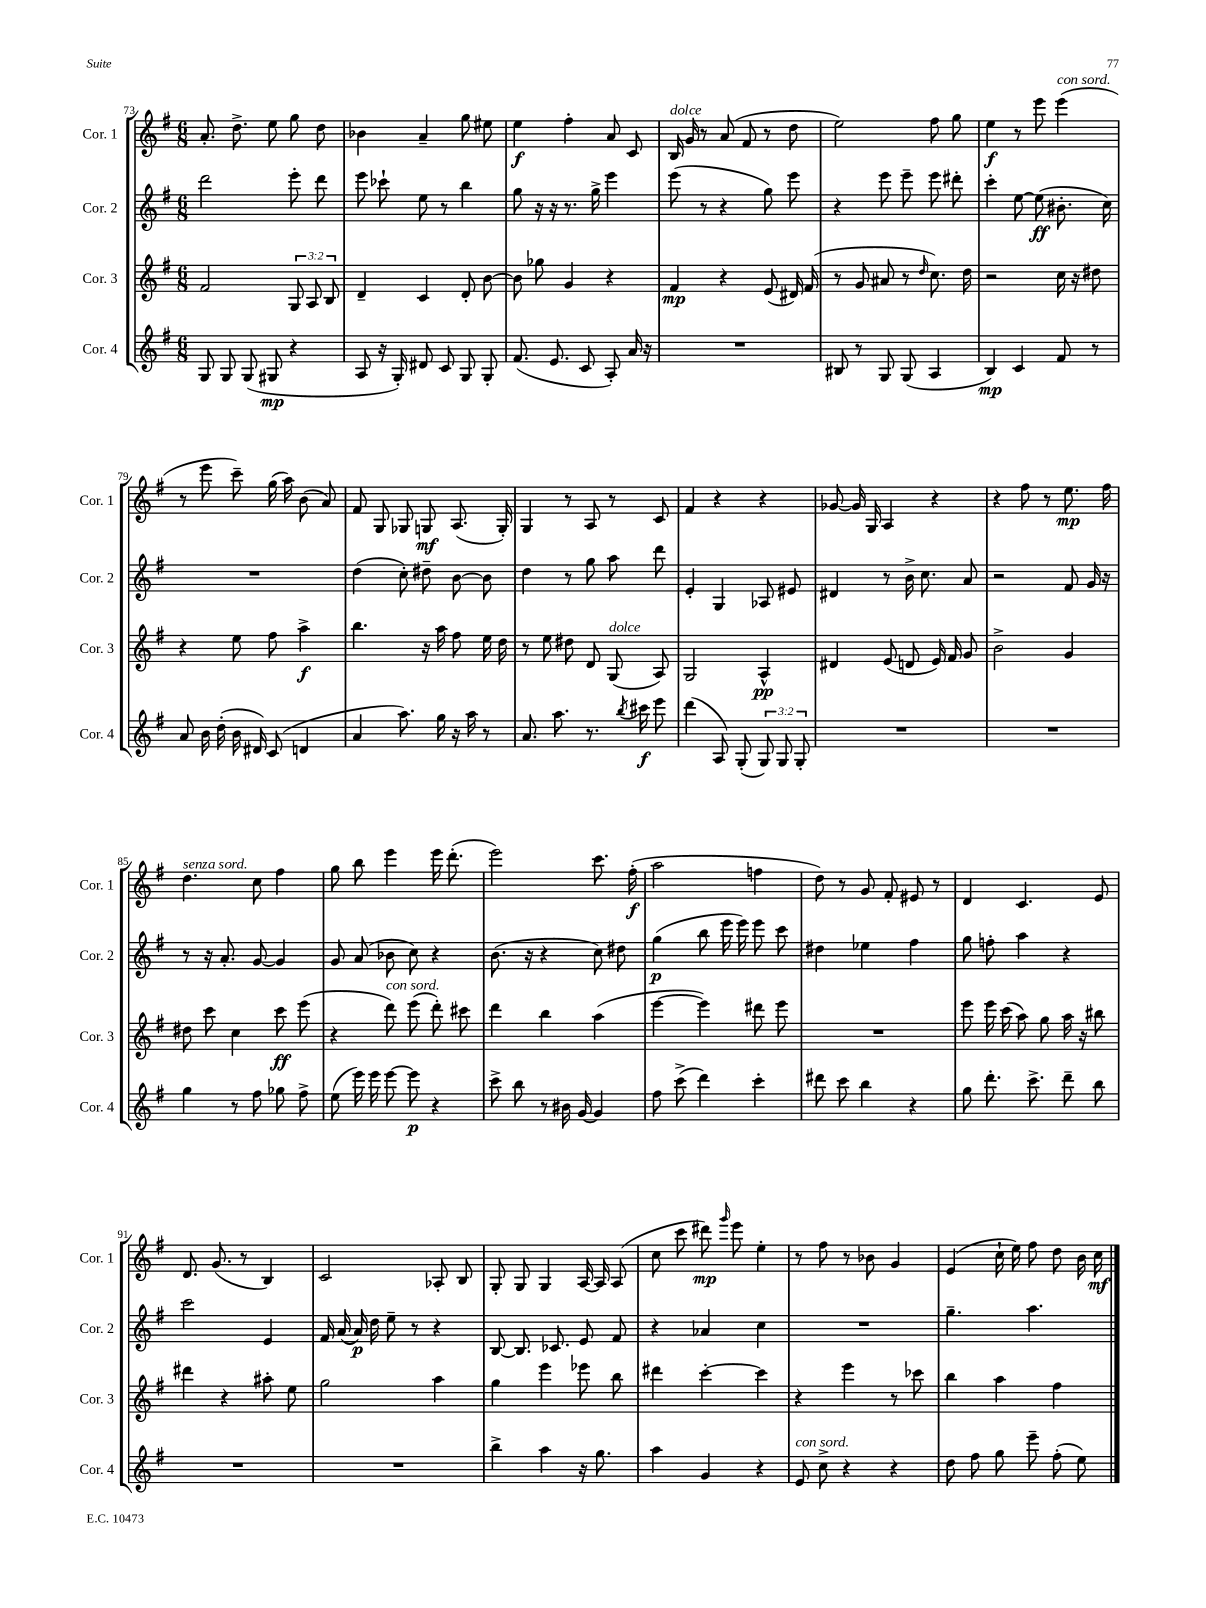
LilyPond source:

<<
\new StaffGroup <<
\new Staff = "s0" \with { instrumentName = "Cor. 1" shortInstrumentName = "Cor. 1" } {
    \clef treble \key g \major \numericTimeSignature \time 6/8
    \autoBeamOff a'8.-. d''8.-> e''8 g''8 d''8 |
    bes'4 a'4-- g''8 eis''8 |
    e''4\f fis''4-. a'8 c'8 |
    b16^\markup { \italic "dolce" } g'16 r8 a'8( fis'8 r8 d''8 |
    e''2) fis''8 g''8 |
    e''4\f r8 e'''8 e'''4^\markup { \italic "con sord." }( |
    r8 e'''8 c'''8--) g''16( a''16) b'8( a'8) |
    fis'8 g8 ges8 g8\mf a8.( g16-.) |
    g4 r8 a8 r8 c'8 |
    fis'4 r4 r4 |
    ges'8~ ges'16 g16 a4 r4 |
    r4 fis''8 r8 e''8.\mp fis''16 |
    d''4.^\markup { \italic "senza sord." } c''8 fis''4 |
    g''8 b''8 e'''4 e'''16 d'''8.-.( |
    e'''2) c'''8. fis''16-.\f( |
    a''2 f''4 |
    d''8) r8 g'8 fis'8-. eis'8 r8 |
    d'4 c'4. e'8 |
    d'8. g'8.( r8 b4) |
    c'2 aes8-. b8 |
    g8-. g8 g4 a16~ a16 a8( |
    c''8 c'''8 dis'''8\mp) \grace { g'''16 } e'''8 e''4-. |
    r8 fis''8 r8 bes'8 g'4 |
    e'4( c''16-! e''16) fis''8 d''8 b'16 c''16\mf \bar "|." |
}
\new Staff = "s1" \with { instrumentName = "Cor. 2" shortInstrumentName = "Cor. 2" } {
    \clef treble \key g \major \numericTimeSignature \time 6/8
    \autoBeamOff d'''2 e'''8-. d'''8 |
    e'''8 ces'''8-! e''8 r8 b''4 |
    g''8 r16 r16 r8. g''16-> e'''4 |
    e'''8( r8 r4 g''8) e'''8 |
    r4 e'''8 e'''8-- e'''8 dis'''8-. |
    c'''4-. e''8~ e''8\ff( bis'8.-. c''16) |
    R2. |
    d''4( c''8-.) dis''8-- b'8~ b'8 |
    d''4 r8 g''8 a''8 d'''8 |
    e'4-. g4 aes8 eis'8 |
    dis'4 r8 b'16-> c''8. a'8 |
    r2 fis'8 g'16 r16 |
    r8 r16 a'8.-. g'8~ g'4 |
    g'8 a'8( bes'8 c''8) r4 |
    b'8.( r16 r4 c''8) dis''8 |
    g''4\p( b''8 e'''16 e'''16) e'''8 c'''8 |
    dis''4 ees''4 fis''4 |
    g''8 f''8-. a''4 r4 |
    c'''2 e'4 |
    fis'16 a'16( a'16\p) d''16 e''8-- r8 r4 |
    b8~ b8. ces'8. e'8 fis'8 |
    r4 aes'4 c''4 |
    R2. |
    g''4.-- a''4. \bar "|." |
}
\new Staff = "s2" \with { instrumentName = "Cor. 3" shortInstrumentName = "Cor. 3" } {
    \clef treble \key g \major \numericTimeSignature \time 6/8 \override Staff.TupletNumber.text = #tuplet-number::calc-fraction-text
    \autoBeamOff fis'2 \tuplet 3/2 { g8 a8 b8 } |
    d'4-- c'4 d'8-. b'8~ |
    b'8 ges''8 g'4 r4 |
    fis'4\mp r4 e'8( dis'16) fis'16( |
    r8 g'8 ais'8 r8 \grace { d''16 } c''8.) d''16 |
    r2 c''16 r16 dis''8 |
    r4 e''8 fis''8 a''4->\f |
    b''4. r16 a''16 fis''8 e''16 d''16 |
    r8 e''8 dis''8 d'8 g8^\markup { \italic "dolce" }( a8) |
    g2 a4-^\pp |
    dis'4 e'8( d'8 e'16) fis'16 g'8 |
    b'2-> g'4 |
    dis''8 c'''8 c''4 c'''8\ff e'''8( |
    r4 d'''8^\markup { \italic "con sord." }) e'''8( d'''8-.) cis'''8 |
    d'''4 b''4 a''4( |
    e'''4~ e'''4) dis'''8 e'''8 |
    R2. |
    e'''8 e'''16 c'''16( a''8) g''8 a''16 r16 bis''8 |
    dis'''4 r4 ais''8-. e''8 |
    g''2 a''4 |
    g''4 e'''4 ees'''8 b''8 |
    dis'''4 c'''4~-. c'''4 |
    r4 e'''4 r8 ces'''8 |
    b''4 a''4 fis''4 \bar "|." |
}
\new Staff = "s3" \with { instrumentName = "Cor. 4" shortInstrumentName = "Cor. 4" } {
    \clef treble \key g \major \numericTimeSignature \time 6/8 \override Staff.TupletNumber.text = #tuplet-number::calc-fraction-text
    \autoBeamOff g8 g8 g8( gis8\mp r4 |
    a8 r16 g16-.) dis'8 c'8 g8 g8-. |
    fis'8.( e'8. c'8 a8-.) a'16 r16 |
    R2. |
    bis8 r8 g8 g8( a4 |
    b4\mp) c'4 fis'8 r8 |
    a'8 b'16 d''16-.( b'16 dis'16) c'8( d'4 |
    a'4 a''8.) g''16 r16 a''16 r8 |
    a'8. a''8. r8. \acciaccatura { b''8 } cis'''16\f e'''8 |
    d'''4( a8) g8-.( \tuplet 3/2 { g8) g8 g8-. } |
    R2. |
    R2. |
    g''4 r8 fis''8 ges''8 fis''8-> |
    e''8( e'''16) e'''16 e'''8~ e'''8\p r4 |
    c'''8-> b''8 r8 bis'16 g'16~ g'4 |
    fis''8 c'''8->( d'''4) c'''4-. |
    dis'''8 c'''8 b''4 r4 |
    g''8 d'''8.-. c'''8.-> d'''8-- b''8 |
    R2. |
    R2. |
    b''4-> a''4 r16 g''8. |
    a''4 g'4 r4 |
    e'8^\markup { \italic "con sord." } c''8-> r4 r4 |
    d''8 fis''8 g''8 e'''8-- fis''8-.( e''8) \bar "|." |
}
>>
>>
\layout { \context { \Score currentBarNumber = #73 } }
